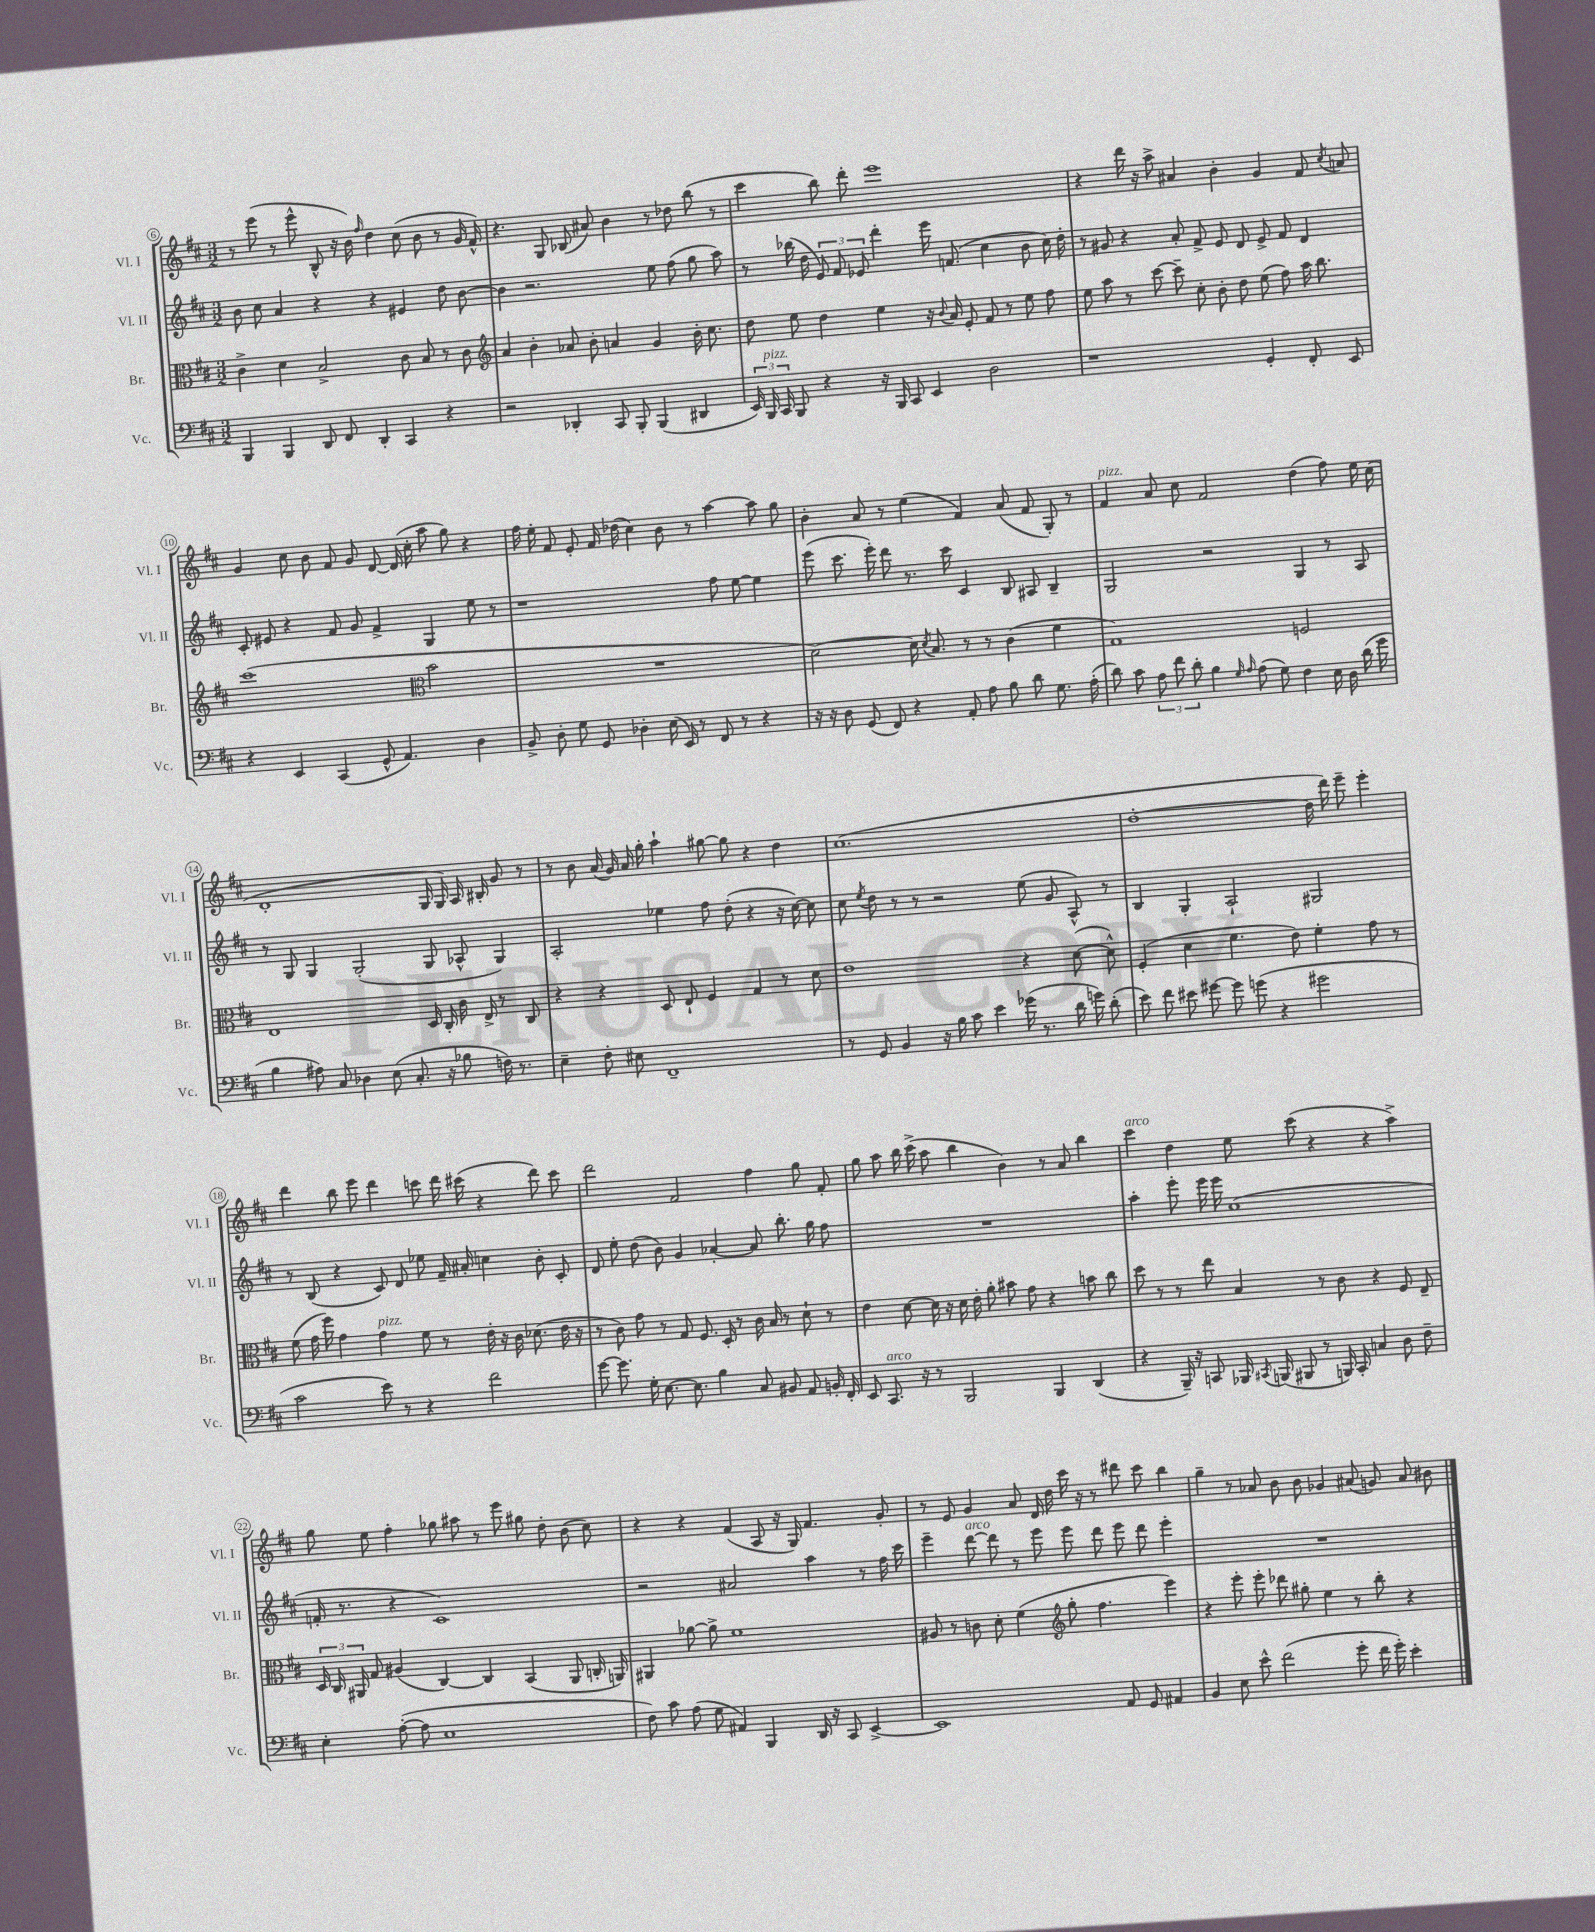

**kern	**kern	**kern	**kern
*part4	*part3	*part2	*part1
*staff4	*staff3	*staff2	*staff1
*I"Vc.	*I"Br.	*I"Vl. II	*I"Vl. I
*I'Vc.	*I'Br.	*I'Vl. II	*I'Vl. I
*clefF4	*clefC3	*clefG2	*clefG2
*k[f#c#]	*k[f#c#]	*k[f#c#]	*k[f#c#]
*M3/2	*M3/2	*M3/2	*M3/2
=6	=6	=6	=6
4BBB/	4c#^\	8b\	8r
.	.	8cc#\	(8eee\
4BBB/	4d\	4a/	8r
.	.	.	8eee^^\
8DD/	2B^/	4r	8B^^/
8FF#/	.	.	16r
.	.	.	16b\)
.	.	.	16qqff#/
4DD'/	.	4r	4dd\
4CC#/	8c#\	4e#X/	(8cc#\
.	8B/	.	8b\
4r	8r	8dd\	8r
.	8c#\	[8b\	16g/
.	.	.	16f#^^/)
=7	=7	=7	=7
*	*clefG2	*	*
2r	4a/	4b\]	4.r
.	4b'\	2.r	.
.	.	.	8G/
4DD-X'/	8a-X/	.	(8B-X/
.	8b'\	.	8a#X/)
8CC#/	4an/	.	4b\
8BBB'/	.	.	.
(4BBB/	4g/	8ee\	8r
.	.	(8ff#\	8dd-X\
4DD#X/	16b'\	8gg\	(8bb\
.	8.cc#\	.	.
.	.	8aa\)	8r
=8	=8	=8	=8
24EE/)	8dd\	8r	4ccc#\
!LO:TX:a:i:t=pizz.	!	!	!
24BBB/	.	.	.
24CC#/	.	.	.
8BBB/	8ee\	(16bb-X\	.
.	.	16dd\	.
4r	4dd\	12e/)	8bb\)
.	.	12f#/	.
.	.	.	8ddd'\
.	.	12e-X/	.
16r	4ee\	4ddd'\	1eee
16BBB/	.	.	.
8CC#/	.	.	.
4EE/	16r	16eee\	.
.	8qqb/	.	.
.	16a/	(8.fn/	.
.	8e'/	.	.
2D\	8f#/	4cc#\	.
.	8r	.	.
.	8ee\	8b\	.
.	8ff#\	16cc#\)	.
.	.	16dd'\	.
=9	=9	=9	=9
1r	8ee\	8r	4r
.	8aa\	8g#X/	.
.	8r	4r	16ddd\
.	.	.	16r
.	[8ccc#\	.	8aa^\
.	8ccc#~\]	8a'/	4a#X/
.	8cc#'\	8f#^/	.
.	8b'\	8e/	4b'\
.	8dd\	8d/	.
4GG'/	(8ee\	8e^/	4g/
.	8ff#\)	8f#/	.
8FF#'/	16aa\	4d/	8f#/
.	8.bb\	.	.
.	.	.	8qcc#/
8EE/	.	.	8an/
!!LO:LB:g=z
=10	=10	=10	=10
4r	(1ccc#	8c#'/	4g/
.	.	8e#X/	.
4EE/	.	4r	8cc#\
.	.	.	8b\
(4CC#/	.	8f#/	8f#/
.	.	8g/	8g/
8GG^^/	.	4f#^/	[8d/
4.AA/)	.	.	(16d/]
.	.	.	16cc#'\
*	*clefC3	*	*
.	2b\	4G/	8aa\
.	.	.	8gg\)
4D\	.	8ee\	4r
.	.	8r	.
=11	=11	=11	=11
8BB^/	1.r	1r	16ff#\
.	.	.	16ee'\
8D'\	.	.	8f#/
8G\	.	.	8e'/
8GG/	.	.	16f#/
.	.	.	(16dd-X\
4D-X'\	.	.	4cc#\)
(16E\	.	.	8b\
16EE/)	.	.	.
8r	.	.	8r
8FF#/	.	8ff#\	[4aa\
8r	.	[8ee\	.
4r	.	4ee\]	8aa\]
.	.	.	8gg\
=12	=12	=12	=12
16r	[2d\)	(8eee\	4b'\
16r	.	.	.
8D\	.	8.ccc#\	.
(8GG/	.	.	8a/
.	.	16eee'\)	.
8FF#/)	.	8ddd\	8r
4r	16d\]	8.r	(4ee\
.	8qd/	.	.
.	8.B/	.	.
.	.	16ccc#\	.
8AA'/	8r	4c#/	4f#/)
8A\	8r	.	.
8B\	(4c#\	8B/	(8a/
8d\	.	8A#X/	8f#/
8.G\	4f#\	4B~/	8G'/)
.	.	.	8r
(16A'\	.	.	.
=13	=13	=13	=13
!	!	!	!LO:TX:a:i:t=pizz.
8d\)	1G)	2G/	4f#/
8c#\	.	.	.
12A\	.	.	8a/
12f#\	.	.	.
.	.	.	8cc#\
12d'\	.	.	.
4B\	.	2r	2f#/
16qqG/	.	.	.
16qqA/	.	.	.
(8A\	.	.	.
8G\)	.	.	.
4F#\	2Fn/	4G/	(4dd\
16E\	.	8r	8ff#\)
16D\	.	.	.
(16d\	.	8A/	16ee\
16g\	.	.	(16cc#\
!!LO:LB:g=z
=14	=14	=14	=14
4B\	1E	8r	1d'
.	.	8G/	.
8A#X\)	.	4G/	.
8C#/	.	.	.
4D-X\	.	(2G'/	.
(8E\	.	.	.
8.C#'/	.	.	.
.	16D/	8G/	16G/
16r	16C#'/	.	16G/)
8B-X\	16c#\	8A-X^^/	16A/
.	16E^/	.	16B#X'/
16Fn\)	8r	4G/)	8g/
8.r	.	.	.
.	8C#/	.	8r
=15	=15	=15	=15
4E~\	4r	2A'/	8r
.	.	.	8b\
8F#'\	4r	.	(16a/
.	.	.	16g/)
8E#X\	.	.	16a/
.	.	.	16gg'\
1FF#~	8D/	4ee-X\	4aa`\
.	8E`/	.	.
.	4F#/	8ff#\	[8gg#X\
.	.	(8dd'\	8gg#\]
.	4G/	4r	4r
.	8r	16r	4dd\
.	.	[16cc#\)	.
.	8d\	8cc#\]	.
=16	=16	=16	=16
8r	1e	8cc#\	(1.cc#
.	.	8qee/	.
8GG/	.	8dd\	.
4BB/	.	8r	.
.	.	8r	.
16r	.	2r	.
16B\	.	.	.
8c#\	.	.	.
4e\	.	.	.
(16g-X\	4r	(8ee\	.
8.r	.	.	.
.	.	8g/	.
16d\	([8d\	8A^^/)	.
16gn\)	.	.	.
(8d'\	8d^^\])	8r	.
=17	=17	=17	=17
8e\)	(4F#'/	4B/	[1dd'
8f#\	.	.	.
8e#X\	4d\	4G'/	.
[8g#X\	.	.	.
8g#\]	4.f#\	2A`/	.
(8gn\	.	.	.
4r	.	.	.
.	8e\)	.	.
2g#X\	4f#'\	2G#X/	16dd\]
.	.	.	16ddd\)
.	.	.	8eee~\
.	8g\	.	4eee'\
.	8r	.	.
!!LO:LB:g=z
=18	=18	=18	=18
2c#\	(8f#\	8r	4ddd\
.	16g\	(8B/	.
.	16ff#\)	.	.
.	4g\	4r	8bb\
.	.	.	8eee\
!	!LO:TX:a:i:t=pizz.	!	!
8e\)	4g\	8c#/)	4ddd\
8r	.	8d/	.
4r	8f#\	8ee-X\	8cccn\
.	8r	16f#~/	16ddd\
.	.	16a#X'/	(16ccc#X\
2f#\	16e'\	4ccn\	4r
.	16r	.	.
.	16c#\	.	.
.	(8.d-X\	.	.
.	.	8b'\	8ddd\)
.	16e\	8c#'/	8ccc#\
.	16r	.	.
=19	=19	=19	=19
[8g\	8r	8d/	2ddd\
8.g\]	8c#\)	8ee'\	.
.	8g\	(8dd\	.
16G'\	.	.	.
[8.E\	8r	8b\)	.
.	8G/	4g/	2f#/
8.E\]	.	.	.
.	8.F#/	.	.
4B\	.	[4a-X'/	.
.	16D'/	.	.
.	8r	.	.
8C#/	16c#\	8a-/]	4ff#\
.	16B/	.	.
8BB#X/	8r	8.bb'\	.
8AA/	8d`\	.	8gg\
.	.	16gg\	.
16BBn'/	8r	8ff#\	8f#'/
16FF#'/	.	.	.
=20	=20	=20	=20
8EE/	4e\	1.r	8gg\
!LO:TX:a:i:t=arco	!	!	!
8.CC#/	.	.	8aa\
.	[8d\	.	16bb\
16r	.	.	(16ccc#^\
8r	16d\]	.	8aa\
.	16r	.	.
2BBB/	16d\	.	4bb\
.	16e'\	.	.
.	8a'\	.	.
.	8b#X\	.	4b\)
.	8g\	.	.
4BBB/	4r	.	8r
.	.	.	8a/
(4DD/	8bn\	.	4bb\
.	8cc#\	.	.
=21	=21	=21	=21
!	!	!	!LO:TX:a:i:t=arco
4r	8dd\	4aa'\	4ccc#\
.	8r	.	.
16BBB~/)	8r	8eee'\	4dd\
16r	.	.	.
8CCn/	8ee\	16eee\	.
.	.	16eee\	.
16BBB-X/	4B/	(1cc#	8ee\
8qCC#X/	.	.	.
(16BBBn/	.	.	.
8BBB#X/	.	.	(8ccc#\
8r	8r	.	4r
16BBBn/)	8c#\	.	.
16CC#'/	.	.	.
4Cn/	4r	.	4r
8D\	8F#/	.	4aa^\)
8F#~\	8E~/	.	.
!!LO:LB:g=z
=22	=22	=22	=22
4E'\	24D/	16fn'/	8gg\
.	24C#/	.	.
.	.	8.r	.
.	24AA#X/	.	.
.	8G/	.	8ee\
([8A'\	(4A#X/	4r	4ff#'\
8A\]	.	.	.
1E	[4C#/)	1c#)	8gg-X\
.	.	.	8aa#X\
.	4C#/]	.	8r
.	.	.	8eee\
.	(4BB/	.	8gg#X\
.	.	.	8dd'\
.	8AA#/	.	(8b\
.	16Cn'/	.	8cc#\)
.	16AAn/)	.	.
=23	=23	=23	=23
8F#\)	4AA#X/	2r	4r
8c#\	.	.	.
(8A\	[8a-X\	.	4r
8G\	8a-^\]	.	.
4AA#X/)	1f#	2a#X/	(4f#/
4BBB/	.	.	8A/
.	.	.	16r
.	.	.	16G/)
16DD/	.	4aa\	4.f#/
16r	.	.	.
8CC#/	.	.	.
[4EE^/	.	8r	.
.	.	16ff#\	8g'/
.	.	16ccc#\	.
=24	=24	=24	=24
1EE]	8A#X/	4eee~\	8r
.	8r	.	8e/
!	!	!LO:TX:a:i:t=arco	!
.	8cn\	[8ddd\	4g/
.	8d'\	8ddd\]	.
.	(4f#\	8r	8a/
.	.	8eee\	16d/
.	.	.	16dd\
*	*clefG2	*	*
.	8gg'\	8eee\	16ccc#\
.	.	.	16r
.	4.ff#\	8ddd\	8r
8AA/	.	8eee\	8ddd#X\
8GG/	.	8ddd\	8ccc#\
4AA#X/	4eee\)	4eee'\	4bb\
=25	=25	=25	=25
4BB/	4r	1.r	4gg~\
8E\	8eee'\	.	8r
8e^^\	8eee'\	.	8a-X/
(2f#\	8ddd-X\	.	8b\
.	8gg#X'\	.	8b\
.	4ee\	.	4g-X/
8g'\	8r	.	(8a#X/
16f#\	8bb'\	.	8gn/)
16g'\)	.	.	.
4e'\	4r	.	8a#/
.	.	.	8b#X\
==	==	==	==
*-	*-	*-	*-
